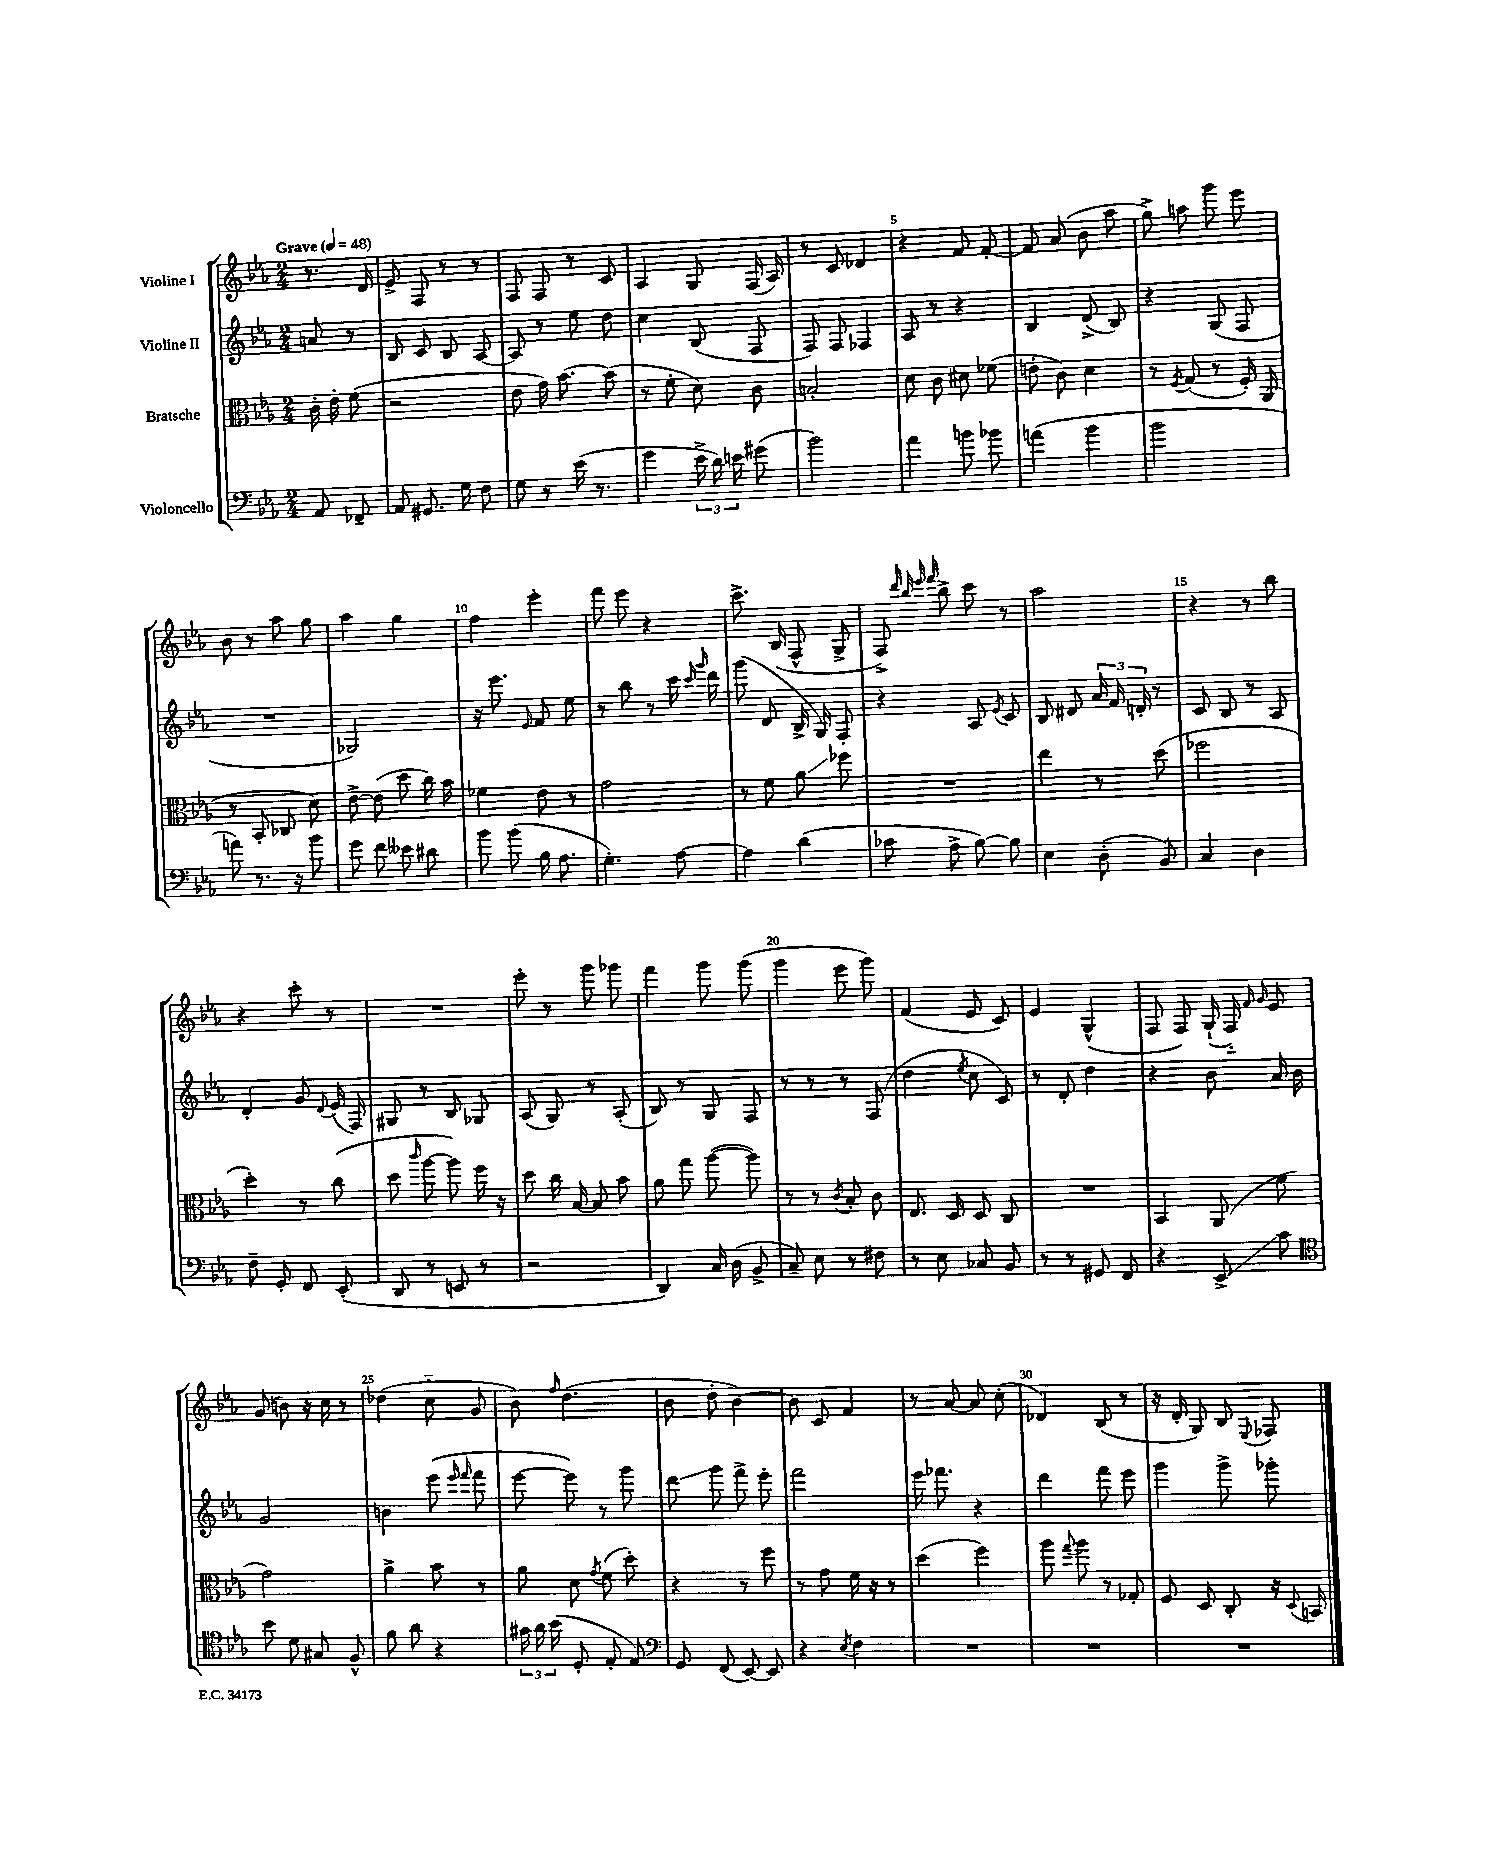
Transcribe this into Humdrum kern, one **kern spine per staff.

**kern	**kern	**kern	**kern
*staff4	*staff3	*staff2	*staff1
*clefF4	*clefC3	*clefG2	*clefG2
*k[b-e-a-]	*k[b-e-a-]	*k[b-e-a-]	*k[b-e-a-]
*M2/4	*M2/4	*M2/4	*M2/4
*MM48	*MM48	*MM48	*MM48
8AA-	16c'	8a	8.r
.	16e-'	.	.
8FF-~	(8f	8r	.
.	.	.	16d
=	=	=	=
8AA-	2r	8B-	8e-^
8.GG#	.	8c	8F
.	.	8B-	8r
16G	.	.	.
8F	.	[8A-	8r
=	=	=	=
8G	8e-	8A-]	8F
8r	16g)	8r	8F
.	[8.b-	.	.
(16e-	.	8ee-	8r
8.r	.	.	.
.	(8b-]	8dd	8c
=	=	=	=
4g	8r	4cc	4A-
.	8f'	.	.
24e-^	8d)	(8B-	8G
24d)	.	.	.
24e	.	.	.
(8g#	8c	8F	(16F
.	.	.	16A-)
=	=	=	=
2b-)	2B'	8F)	8r
.	.	8F	8c
.	.	4F-	4d-
=	=	=	=
4a-	8d	8A-	4r
.	8c	8r	.
8b	8d#	4r	8f
8b-	(8f-	.	[8f'
=	=	=	=
(4a	8e'	4B-	8f]
.	8c)	.	(8a-
4b-	4d	(8d^	8b-
.	.	8B-)	8aa-
=	=	=	=
2b-	8r	4r	8gg^)
.	8qF	.	.
.	(8G	.	8aa
.	8r	(8G	8ggg
.	16F')	8F	8eee-
.	(16AA-	.	.
=	=	=	=
8a)	8r	2r	8b-
8.r	8BB-'	.	8r
.	8C-	.	8aa-
16r	.	.	.
8b-	8d)	.	8gg
=	=	=	=
8g	[8e-^	2G-)	4aa-
8f	(8e-]	.	.
8e--	8dd	.	4gg
8d#	16cc)	.	.
.	16b-	.	.
=	=	=	=
8b-	4f-	16r	4ff
.	.	8.eee-	.
(8b-	.	.	.
.	.	16qqe-	.
16B-	8e-	8f	4eee-'
8.A-	.	.	.
.	8r	8ee-	.
=	=	=	=
4.G')	2g	8r	8fff
.	.	8bb-	8eee-
.	.	8r	4r
[8A-	.	16ccc	.
.	.	16qqccc	.
.	.	16qqggg	.
.	.	16ddd	.
=	=	=	=
4A-]	8r	(8ggg	8.ccc^
.	8f	8d	.
.	.	.	(16B-
(4d	8a-	16B-^	8F^^
.	.	16G)	.
.	8ff-	8F'	8G^
=	=	=	=
8c-	2r	4r	8F^)
.	.	.	32qqddd
.	.	.	32qqbb-
.	.	.	32qqeee-
.	.	.	32qqfff
8A-^	.	.	8bb-^
[8B-)	.	8A-	8ccc
.	.	8qe-	.
8B-]	.	8c	8r
=	=	=	=
4E-	4ee-	8B-	2aa-
.	.	8d#	.
(8D'	8r	24a-	.
.	.	24f	.
.	.	24d'	.
8BB-)	(8dd	8r	.
=	=	=	=
4C	2ff-	8c	4r
.	.	8B-	.
4D	.	8r	8r
.	.	8A-	8bb-
=	=	=	=
8F~	4dd')	4d'	4r
8GG'	.	.	.
8FF	8r	8g	8ccc'
.	.	8qqd	.
(8EE-'	(8cc	(16e-	8r
.	.	16F)	.
=	=	=	=
8DD	8dd	8G#	2r
.	16qqccc	.	.
8r	[8aa-	8r	.
8EE	8aa-])	8B-	.
8r	16ff	8G-	.
.	16r	.	.
=	=	=	=
2r	8dd	(8A-	8eee-'
.	16cc	8G)	8r
.	[16B-	.	.
.	8B-]	8r	8ggg
.	8b-	(8A-'	8ggg-
=	=	=	=
4DD)	8a-	8B-)	4fff
.	8gg	8r	.
16C	([8aa-	8G	8ggg
(16D	.	.	.
8BB-^	8aa-])	8F	(8ggg
=	=	=	=
8C~)	8r	8r	4ggg
8E-	8r	8r	.
.	8qc	.	.
8r	8B-'	8r	8eee-
8F#	8c	(8F	8ggg)
=	=	=	=
8r	8.E-	4dd	(4f
8E-	.	.	.
.	16D	.	.
.	.	8qee-	.
8C-	8D	8cc	8e-
8BB-	8C	8c)	8c)
=	=	=	=
8r	2r	8r	4e-
8r	.	8d'	.
8GG#	.	4dd	(4G^^
8FF	.	.	.
=	=	=	=
4r	4BB-	4r	8F
.	.	.	8F)
8EE-^	(8AA-	8b-	(16G`
.	.	.	16F'~)
.	.	.	16qqf
.	.	.	16qqg
8c	8f	16a-	8e-
.	.	16b-	.
=	=	=	=
*clefC4	*	*	*
8b-	2g)	2g	(8g
8d	.	.	8b)
8G#	.	.	16r
.	.	.	16cc
8F^^	.	.	8r
=	=	=	=
8f	4a-^	4b	(4dd-
8a-	.	.	.
4r	8b-	(8eee-	8cc'~
.	.	16qqeee-	.
.	.	16qqfff	.
.	8r	8fff	8g
=	=	=	=
24g#	8a-	[8eee-	8b-)
24a-	.	.	.
(24b-	.	.	.
.	.	.	16qqff
8D'	8d	8eee-])	(4.dd
.	8qg	.	.
8E-'	(8f	8r	.
8E-)	8dd')	8ggg	.
=	=	=	=
*clefF4	*	*	*
8GG	4r	8ddd	8b-
(8FF	.	8ggg	8dd'
[8EE-)	8r	8fff^	[4b-)
8EE-]	8ff	8eee-'	.
=	=	=	=
4r	8r	2fff	8b-]
.	8g	.	8c
8qE-	.	.	.
4F	16f	.	4f
.	16r	.	.
.	8r	.	.
=	=	=	=
2r	(4dd	16eee-	8r
.	.	8.fff-	.
.	.	.	[8a-
.	4ff)	4r	8a-]
.	.	.	(8cc'
=	=	=	=
2r	8aa-	4ddd	4d-)
.	8qqgg	.	.
.	8aa-	.	.
.	8r	8fff	(8B-
.	8G-'	8eee-	8r
=	=	=	=
2r	8F	4ggg	16r
.	.	.	16d'
.	8D	.	8G)
.	8C'	8ggg^	8B-
.	.	.	8qqE-
.	16r	8ggg-'	8F-
.	8qqD	.	.
.	16BB	.	.
==	==	==	==
*-	*-	*-	*-
